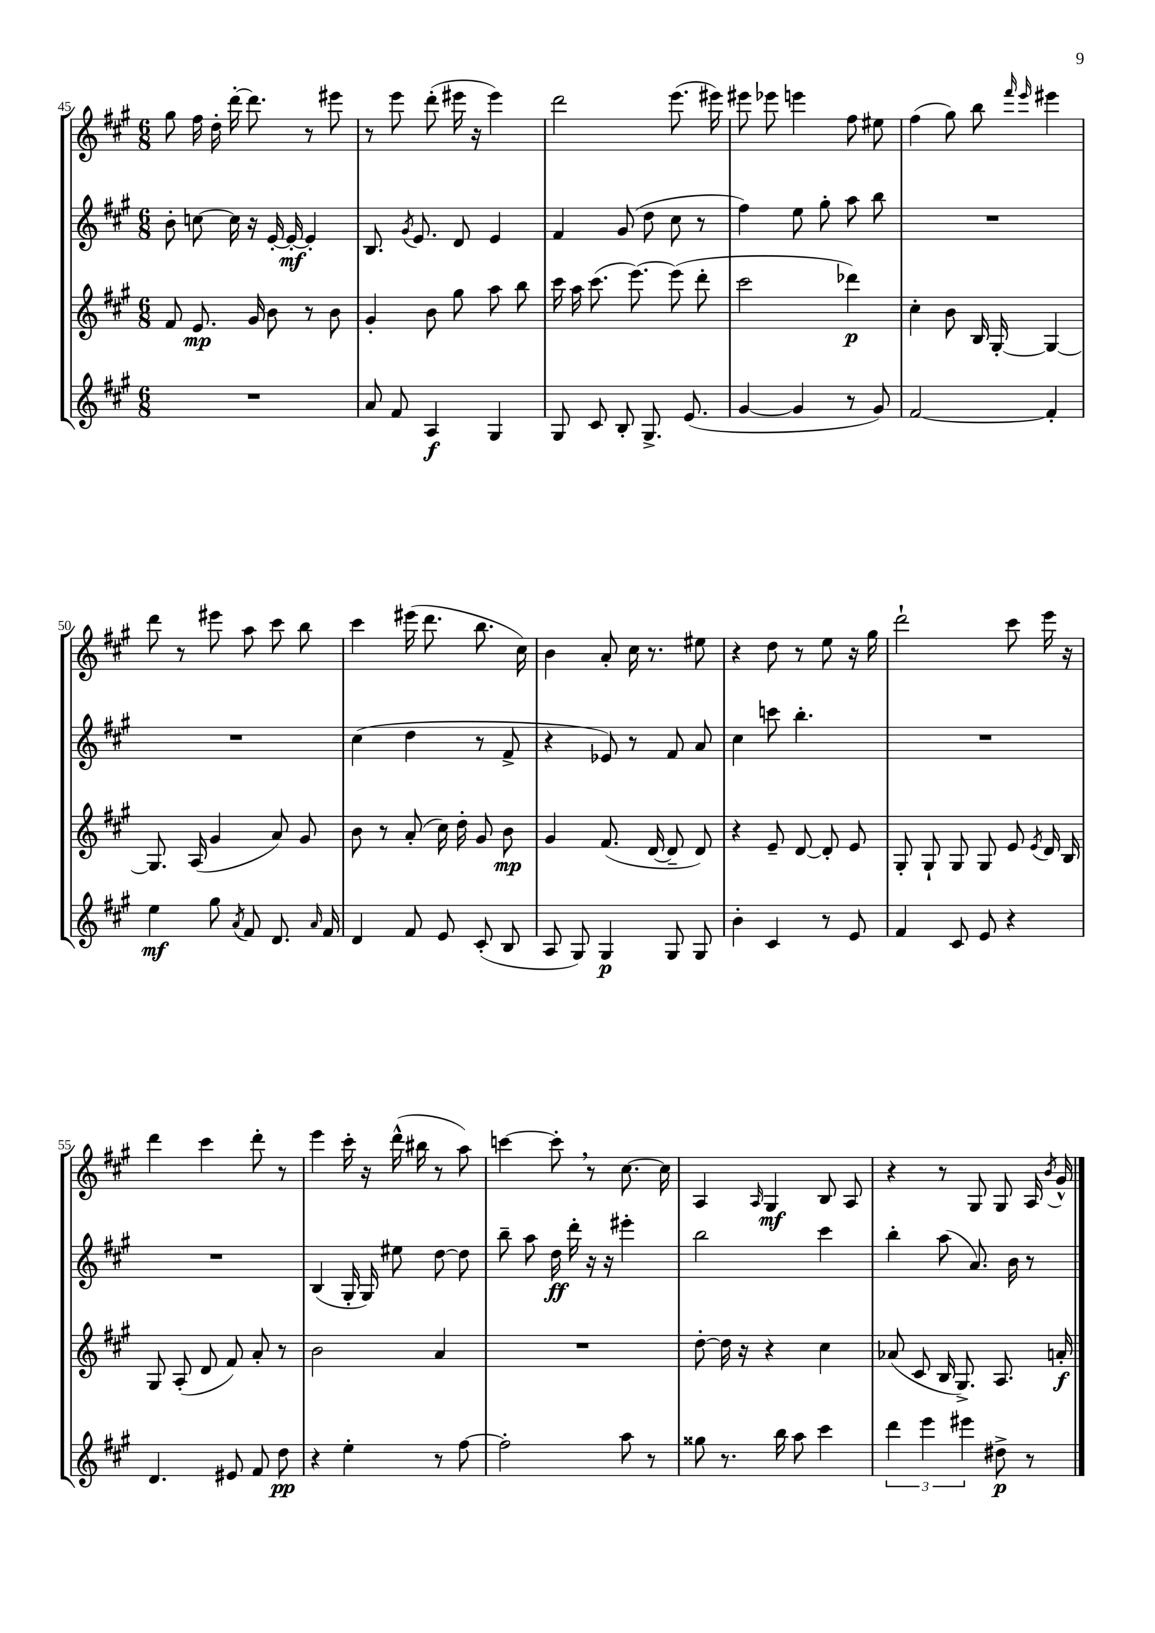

**kern	**kern	**kern	**kern
*staff4	*staff3	*staff2	*staff1
*clefG2	*clefG2	*clefG2	*clefG2
*k[f#c#g#]	*k[f#c#g#]	*k[f#c#g#]	*k[f#c#g#]
*M6/8	*M6/8	*M6/8	*M6/8
2.r	8f#/	8b'\	8gg#\
.	8.e/	[8cc\	16ff#\
.	.	.	16dd'\
.	.	16cc\]	[16ddd'\
.	16g#/	16r	8.ddd\]
.	8b\	[16e'/	.
.	.	16e'/_	.
.	8r	4e'/]	8r
.	8b\	.	8eee#\
=	=	=	=
8a/	4g#'/	8.B/	8r
8f#/	.	.	8eee\
.	.	8qg#/	.
.	.	8.e/	.
4A/	8b\	.	(8ddd'\
.	8gg#\	8d/	16eee#\
.	.	.	16r
4G#/	8aa\	4e/	4eee#\)
.	8bb\	.	.
=	=	=	=
8G#/	16ccc#\	4f#/	2ddd\
.	16aa\	.	.
8c#/	(8.ccc#\	.	.
8B'/	.	(8g#/	.
.	[8.eee\)	.	.
8.G#^/	.	8dd\	.
.	(8eee\]	8cc#\	(8.eee\
(8.e/	.	.	.
.	8ddd'\	8r	.
.	.	.	16eee#\)
=	=	=	=
[4g#/	2ccc#\	4ff#\)	8eee#\
.	.	.	8eee-\
4g#/]	.	8ee\	4eee\
.	.	8gg#'\	.
8r	4ddd-\)	8aa\	8ff#\
8g#/)	.	8bb\	8ee#\
=	=	=	=
[2f#/	4cc#'\	2.r	(4ff#\
.	8b\	.	8gg#\)
.	16B/	.	8bb\
.	[16G#'/	.	.
.	.	.	16qqfff#/
.	.	.	16qqeee/
4f#'/]	4G#/_	.	4eee#\
=	=	=	=
4ee\	8.G#/]	2.r	8ddd\
.	.	.	8r
.	(16A/	.	.
8gg#\	4g#/	.	8eee#\
8qa/	.	.	.
8f#/	.	.	8aa\
8.d/	8a/)	.	8ccc#\
.	8g#/	.	8bb\
16qqa/	.	.	.
16f#/	.	.	.
=	=	=	=
4d/	8b\	(4cc#\	4ccc#\
.	8r	.	.
8f#/	(8a'/	4dd\	(16eee#\
.	.	.	8.ddd\
8e/	16cc#\)	.	.
.	16dd'\	.	.
(8c#'/	8g#/	8r	8.bb\
8B/	8b\	8f#^/	.
.	.	.	16cc#\)
=	=	=	=
8A/	4g#/	4r	4b\
8G#/)	.	.	.
4G#/	(8.f#/	8e-/)	8a'/
.	.	8r	16cc#\
.	[16d/	.	8.r
8G#/	8d~/]	8f#/	.
8G#/	8d/)	8a/	8ee#\
=	=	=	=
4b'\	4r	4cc#\	4r
4c#/	8e~/	8ccc\	8dd\
.	[8d/	4.bb'\	8r
8r	8d'/]	.	8ee\
8e/	8e/	.	16r
.	.	.	16gg#\
=	=	=	=
4f#/	8G#'/	2.r	2ddd`\
.	8G#`/	.	.
8c#/	8G#/	.	.
8e/	8G#/	.	.
4r	8e/	.	8ccc#\
.	8qe/	.	.
.	16d/	.	16eee\
.	16B/	.	16r
=	=	=	=
4.d/	8G#/	2.r	4ddd\
.	(8A'/	.	.
.	8d/	.	4ccc#\
8e#/	8f#/)	.	.
8f#/	8a'/	.	8ddd'\
8dd\	8r	.	8r
=	=	=	=
4r	2b\	(4B/	4eee\
4ee'\	.	16G#'/	16ccc#'\
.	.	16G#/)	16r
.	.	8ee#\	(16ddd^^\
.	.	.	16bb#\
8r	4a/	[8dd\	8r
[8ff#\	.	8dd\]	8aa\)
=	=	=	=
2ff#'\]	2.r	8bb~\	[4ccc\
.	.	8aa\	.
.	.	16dd\	8ccc'\]
.	.	16ddd'\	.
.	.	16r	8r
.	.	16r	.
8aa\	.	4eee#'\	[8.cc#\
8r	.	.	.
.	.	.	16cc#\]
=	=	=	=
8gg##\	[8dd'\	2bb\	4A/
8.r	16dd\]	.	.
.	16r	.	.
.	.	.	16qqA/
.	4r	.	4G#/
16bb\	.	.	.
8aa\	.	.	.
4ccc#\	4cc#\	4ccc#\	8B/
.	.	.	8A/
=	=	=	=
6ddd\	(8a-/	4bb'\	4r
.	8c#/	.	.
6eee\	.	.	.
.	16B/	(8aa\	8r
.	8.G#^/)	.	.
6eee#\	.	.	.
.	.	8.a/)	8G#/
8dd#^\	8.A/	.	8G#/
.	.	16b\	.
8r	.	8r	16A/
.	.	.	8qb/
.	16a'/	.	16g#^^/
==	==	==	==
*-	*-	*-	*-
